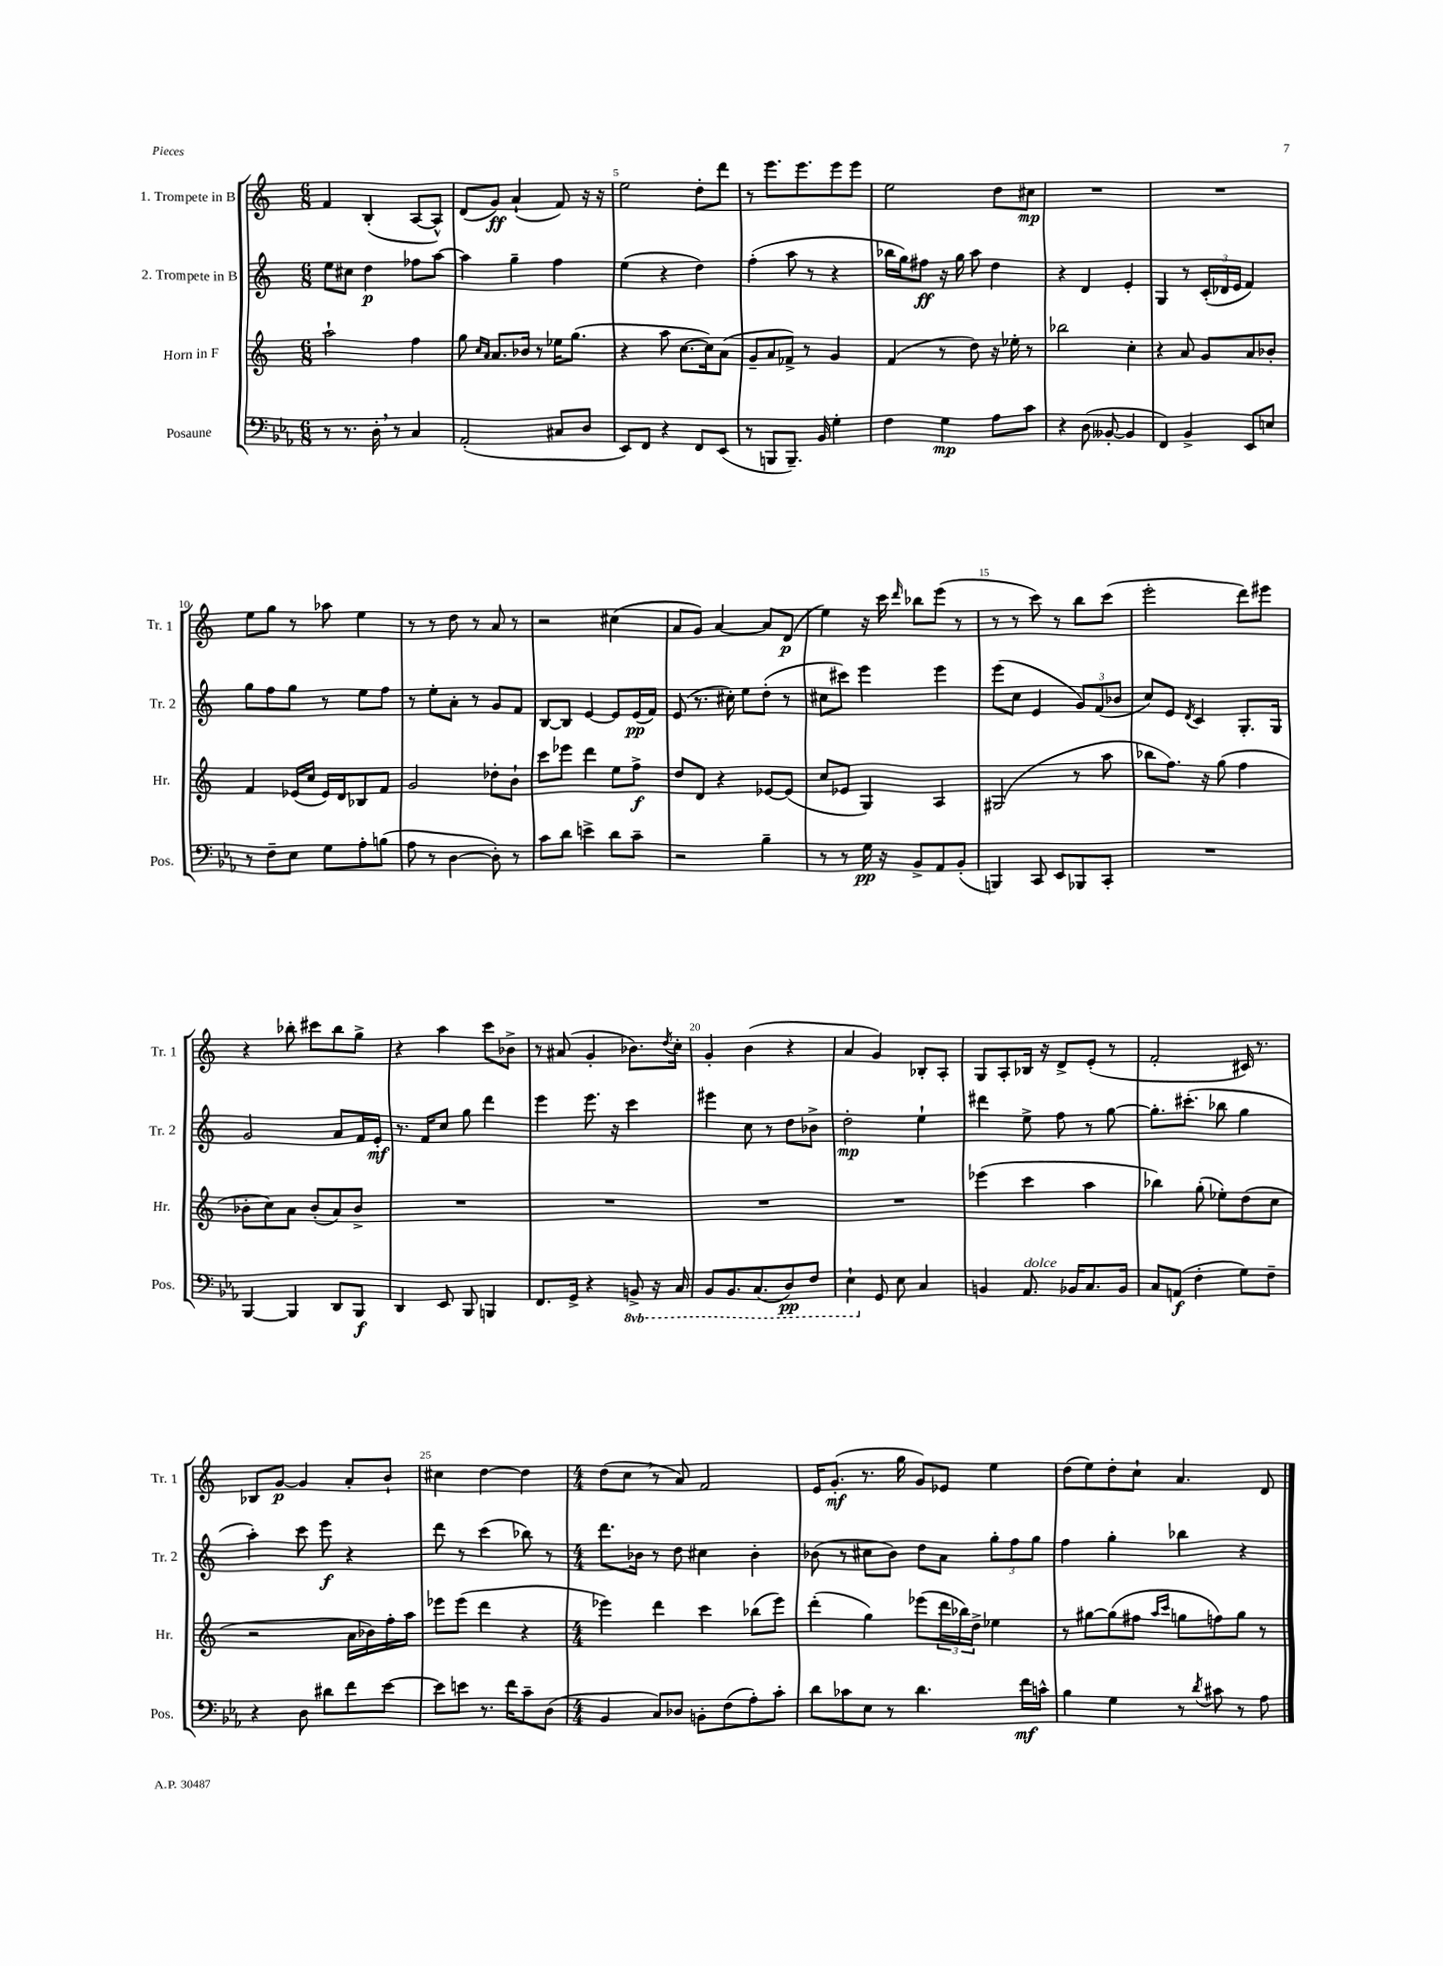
<<
\new StaffGroup <<
\new Staff = "s0" \with { instrumentName = "1. Trompete in B" shortInstrumentName = "Tr. 1" } {
    \clef treble \key c \major \numericTimeSignature \time 6/8
    f'4 b4-.( a8~ a8-^) |
    d'8( g'8\ff) a'4-!( f'8) r16 r16 |
    e''2 d''8-. d'''8 |
    r8 e'''8. e'''8. e'''8 e'''8 |
    e''2 d''8 cis''8\mp |
    R2. |
    R2. |
    e''8 g''8 r8 aes''8 e''4 |
    r8 r8 d''8 r8 a'8 r8 |
    r2 cis''4( |
    a'8 g'8) a'4~ a'8 d'8\p( |
    e''4) r16 c'''16 \grace { d'''16 } bes''8 e'''8( r8 |
    r8 r8 c'''8) r8 b''8 c'''8( |
    e'''2-. d'''8) eis'''8 |
    r4 bes''8-. cis'''8 bes''8 g''8-> |
    r4 a''4 c'''8 bes'8-> |
    r8 ais'8( g'4-. bes'8.) \acciaccatura { d''8 } c''16-. |
    g'4-. b'4( r4 |
    a'4 g'4) bes8-. a8-. |
    g8 a8-. bes16 r16 d'8-> e'8-.( r8 |
    f'2-. cis'16) r8. |
    bes8 g'8~\p g'4 a'8-. b'8-! |
    cis''4 d''4~ d''4 |
    \numericTimeSignature \time 4/4 d''8( c''8 \breathe r8 a'8) f'2 |
    e'16 g'8.-.\mf( r8. g''16 g'8) ees'8 e''4 |
    d''8( e''8) d''8-. c''8-! a'4. d'8 \bar "|." |
}
\new Staff = "s1" \with { instrumentName = "2. Trompete in B" shortInstrumentName = "Tr. 2" } {
    \clef treble \key c \major \numericTimeSignature \time 6/8
    e''8 cis''8 d''4\p fes''8 a''8~ |
    a''4 g''4-- f''4 |
    e''4( r4 d''4) |
    f''4-.( a''8 r8 r4 |
    bes''16 g''16) fis''8\ff r16 g''16 a''8 d''4 |
    r4 d'4 e'4-. |
    g4 r8 \tuplet 3/2 { c'16-.( des'16 e'16 } f'4) |
    g''8 f''8 g''8 r8 e''8 f''8 |
    r8 e''8-. a'8-. r8 g'8 f'8 |
    b8~ b8 e'4~ e'8 e'16\pp( f'16) |
    e'8( r8. cis''16-.) e''8 d''8-.( r8 |
    cis''8 cis'''8) e'''4 e'''4 |
    e'''8( c''8 e'4 \tuplet 3/2 { g'8) f'8( bes'8 } |
    c''8) e'8 \acciaccatura { d'8 } c'4 g8.-. g16 |
    g'2 a'8 f'16 e'16-.\mf |
    r8. f'16 c''8 g''8 d'''4 |
    e'''4 e'''8. r16 c'''4 |
    eis'''4 c''8 r8 d''8 bes'8-> |
    d''2-.\mp e''4-! |
    dis'''4 e''8-> f''8 r8 g''8~ |
    g''8.-. cis'''8.-.( bes''8 g''4 |
    a''4-.) c'''8 e'''8\f r4 |
    d'''8 r8 c'''4( bes''8) r8 |
    \numericTimeSignature \time 4/4 d'''8. bes'16 r8 d''8 cis''4 bes'4-. |
    bes'8( r8 cis''8 bes'8) d''8 a'8 \tuplet 3/2 { g''8-. f''8 g''8 } |
    f''4 g''4-. bes''4 r4 \bar "|." |
}
\new Staff = "s2" \with { instrumentName = "Horn in F" shortInstrumentName = "Hr." } {
    \clef treble \key c \major \numericTimeSignature \time 6/8
    a''2-! f''4 |
    g''8 \grace { c''16 a'16 } a'8. bes'16 r8 ees''16 g''8.( |
    r4 a''8 c''8.~ c''16) a'8( |
    g'8-- a'8 fes'8->) r8 g'4 |
    f'4( r8 d''8) r16 ees''16-. r8 |
    bes''2 c''4-. |
    r4 a'8 g'8 a'8 bes'8-. |
    f'4 ees'16( c''16 ees'16) d'16 bes8 f'8 |
    g'2 des''8-. b'8-! |
    c'''8 ees'''8 d'''4 e''8 f''8->\f |
    d''8 d'8 r4 ees'8~ ees'8( |
    c''8 ees'8 g4) a4 |
    gis2( r8 a''8 |
    bes''8 f''8.) r16 g''8( f''4 |
    bes'8-. c''8) a'8 bes'8-.( a'8) bes'8-> |
    R2. |
    R2. |
    R2. |
    R2. |
    ees'''4( c'''4 a''4 |
    bes''4) g''8-.( ees''8-.) d''8( c''8 |
    r2 a'16 bes'16) f''16-. a''16 |
    ees'''8 ees'''8( d'''4 r4 |
    \numericTimeSignature \time 4/4 ees'''4) d'''4 c'''4 bes''8( ees'''8) |
    d'''4-.( g''4) ees'''8( \tuplet 3/2 { d'''16 bes''16) d''16-> } ees''4 |
    r8 gis''8~ gis''8( fis''8 \grace { a''16 c'''16 } g''8 f''8) g''8 r8 \bar "|." |
}
\new Staff = "s3" \with { instrumentName = "Posaune" shortInstrumentName = "Pos." } {
    \clef bass \key ees \major \numericTimeSignature \time 6/8 \set Staff.ottavationMarkups = #ottavation-simple-ordinals
    r8 r8. d16-. \breathe r8 c4 |
    aes,2-.( cis8 d8 |
    ees,8) f,8 r4 f,8 ees,8( |
    r8 b,,8 b,,8.--) bes,16 g4-. |
    f4 g4\mp aes8 c'8 |
    r4 d8( beses,8~-. beses,4 |
    f,4) bes,4-> ees,8 e8 |
    r8 f8-- ees8 g8 aes8-. b8( |
    aes8 r8 d4~ d8-.) r8 |
    c'8 d'8 e'4-> d'8 c'8-- |
    r2 bes4-- |
    r8 r8 g16\pp r16 bes,8-> aes,8 bes,8-.( |
    b,,4) c,8 ees,8 bes,,8 c,8-. |
    R2. |
    bes,,4~ bes,,4 d,8 bes,,8\f |
    d,4 ees,8 bes,,8 b,,4 |
    f,8. g,16-> r4 \ottava #-1 b,,8-> r16 c,16 |
    bes,,8 bes,,8. c,8.( d,8\pp) f,8 |
    ees,4-! \ottava #0 g,8 ees8 c4 |
    b,4 aes,8.^\markup { \italic "dolce" } bes,16 c8. bes,16 |
    c8 a,8\f( f4-. g8) f8-- |
    r4 d8 dis'8 f'8 ees'8~ |
    ees'8 e'8 r8. f'16 c'8-- d8( |
    \numericTimeSignature \time 4/4 bes,4 c8) des8 b,8-. f8( aes8-.) c'8-. |
    d'8 ces'8 ees8 r8 d'4. f'16\mf c'16-^ |
    bes4 g4 r8 \acciaccatura { d'8 } cis'8 r8 aes8 \bar "|." |
}
>>
>>
\layout { \context { \Score currentBarNumber = #3 \override BarNumber.break-visibility = ##(#f #t #t) barNumberVisibility = #(every-nth-bar-number-visible 5) } }
